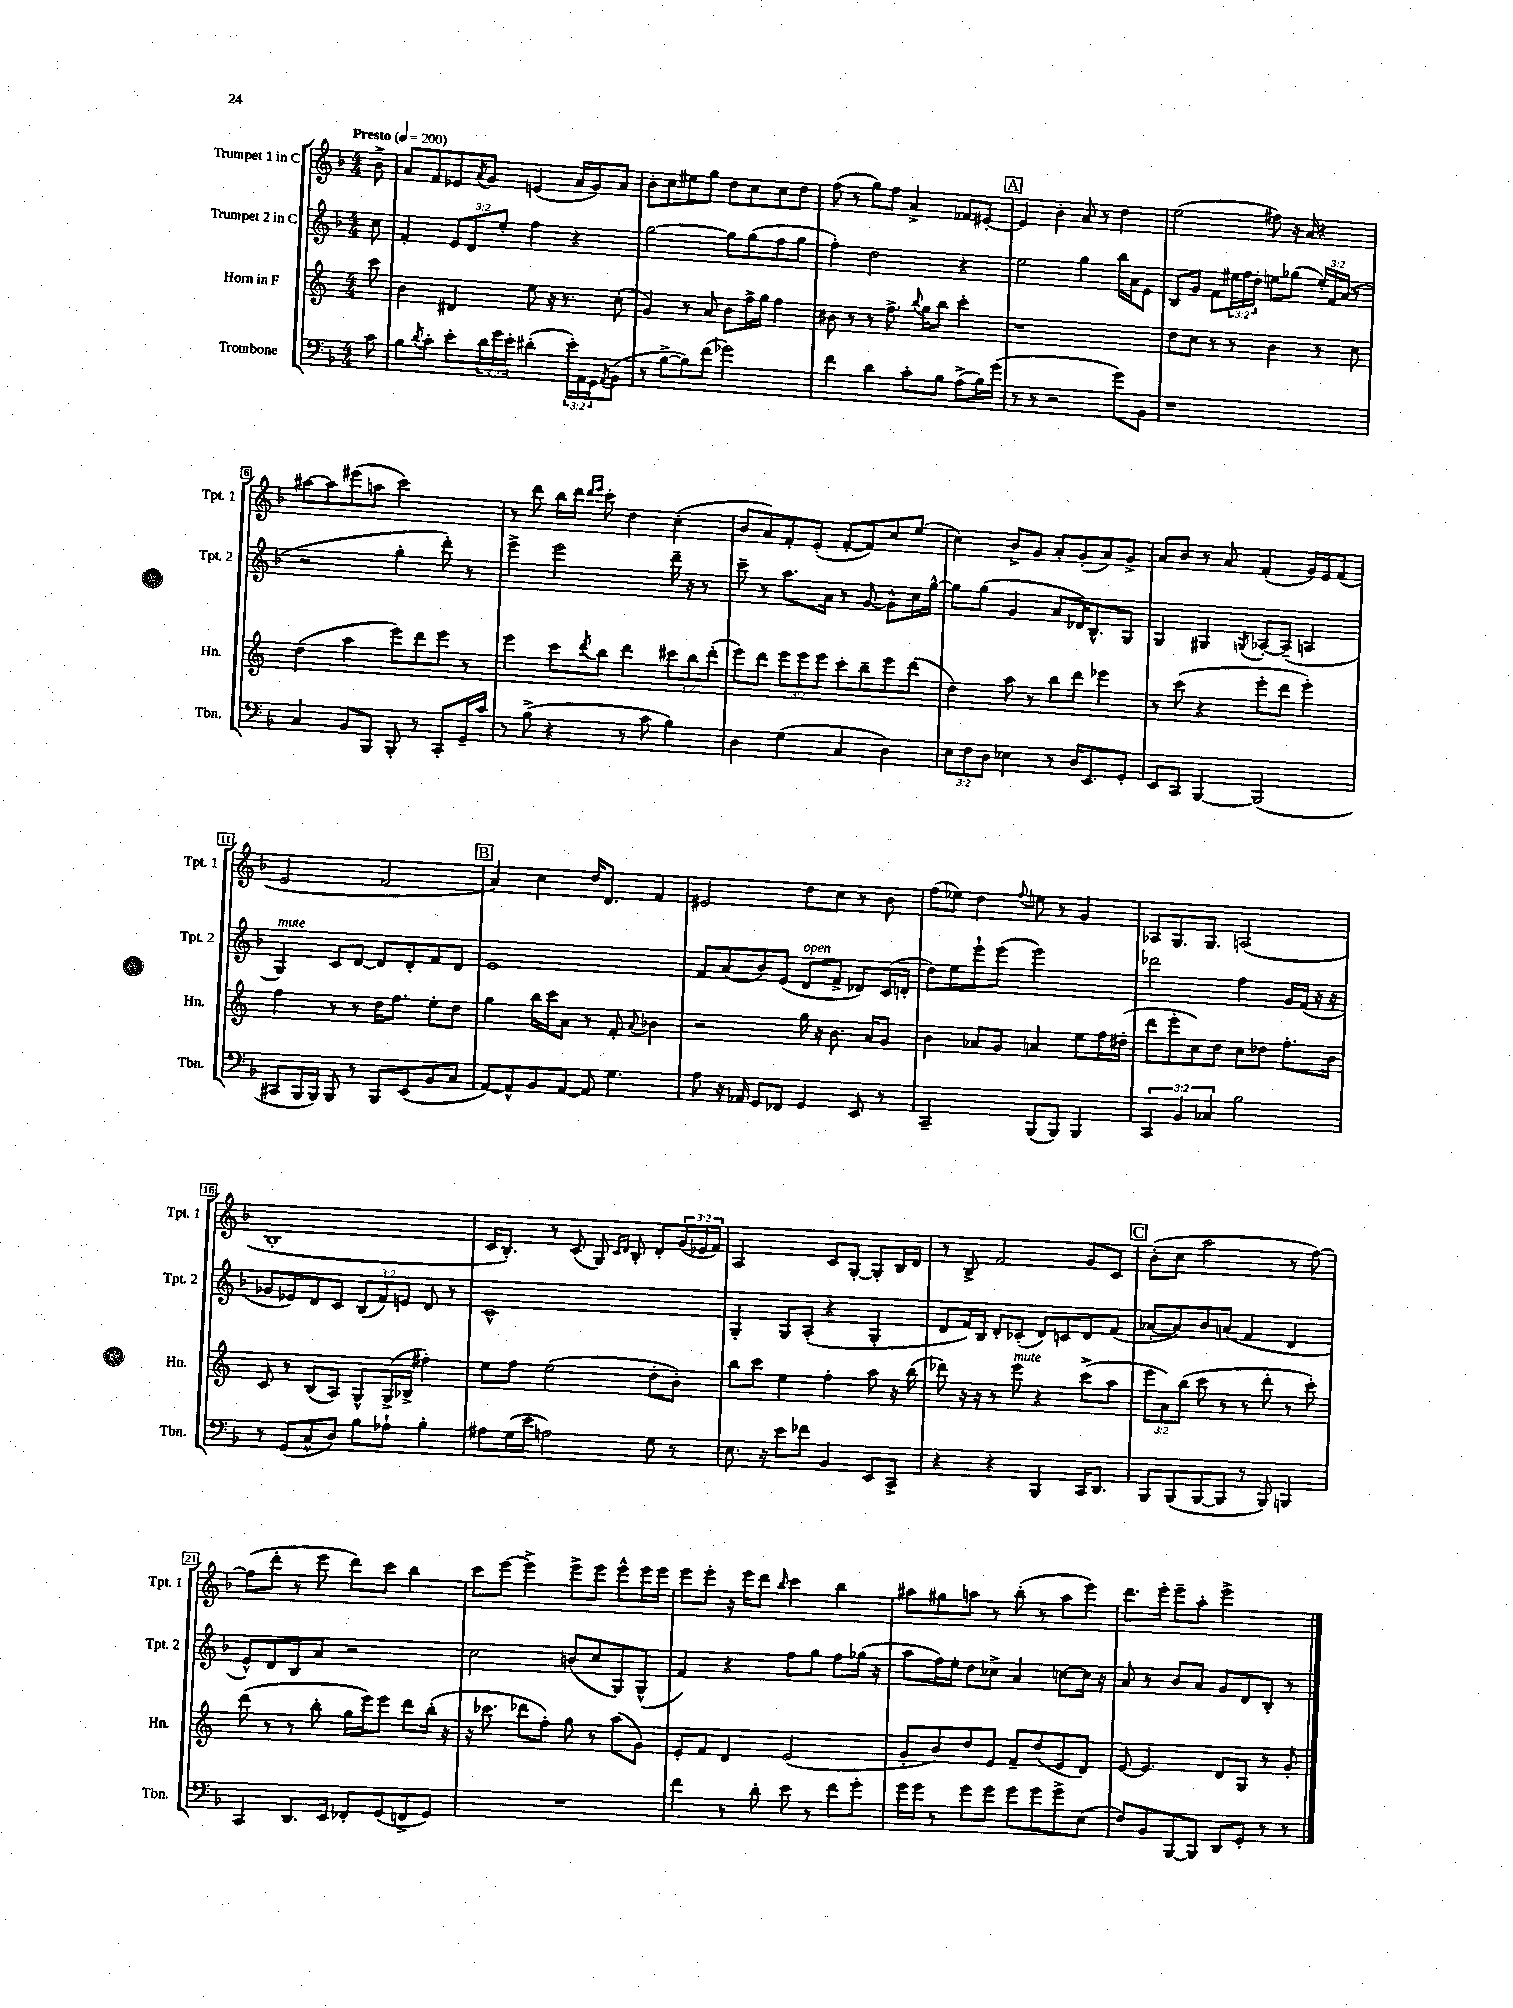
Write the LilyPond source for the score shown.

<<
\new StaffGroup <<
\new Staff = "s0" \with { instrumentName = "Trumpet 1 in C" shortInstrumentName = "Tpt. 1" } {
    \clef treble \key f \major \numericTimeSignature \time 4/4 \override Staff.TupletNumber.text = #tuplet-number::calc-fraction-text \partial 8 \tempo "Presto" 4 = 200
    bes'8-> |
    a'8 f'8 ees'8 \acciaccatura { a'8 } g'8 e'4( a'16 g'16) a'8 |
    bes'8-. c''8 eis''8 g''8 d''8 c''8 c''8 d''8 |
    f''8( r8 g''8) f''8 a'4-> fes'8 eis'8~-. |
    \mark \markup { \box "A" } eis'4 bes'4-. a'8 r8 d''4 |
    e''2( fis''8) r16 a'16 r4 |
    ais''8~ ais''8 eis'''8( a''8 c'''2) |
    r8 d'''8 bes''16 d'''16 \grace { d'''16 e'''16 } c'''8-. d''4 c''4-.( |
    bes'8 a'8) f'8-. e'8-.( f'8~-. f'8) c''8 e''8( |
    c''4) bes'8-> g'8 a'8-. g'8-.( a'8) g'8-> |
    a'8 bes'8 r8 a'8 f'4-.( g'16) e'16 f'8( |
    e'2 f'2 |
    \mark \markup { \box "B" } a'4) c''4 d''16 d'8. f'4 |
    eis'2 d''8 c''8 r8 bes'8 |
    f''8( ees''8) d''4 \appoggiatura { f''8 } e''8 r8 g'4 |
    aes8 g8. g8. a2( |
    bes1-. |
    c'16 bes8.-.) r8 c'8( g8) \grace { c'16 d'16 } bes8-. d'8-. \tuplet 3/2 { g'16( ees'16 f'16) } |
    a2 c'8 g8~-. g8-. bes16 d'16 |
    r8 bes8-> f'2 g'8 c'8 |
    \mark \markup { \box "C" } bes'8-.( c''8 a''2 r8 f''8~) |
    f''8( d'''8-. r8 e'''8 d'''8) c'''8 bes''4 |
    c'''8 e'''8~ e'''4-> e'''8-> e'''8 e'''8-^ e'''16 e'''16 |
    e'''8 e'''8-. r16 e'''16 d'''8 \grace { bes''16 } c'''4 bes''4 |
    ais''8 gis''8 a''8 r8 bes''8-.( r8 a''8 e'''8) |
    d'''8. e'''16-. e'''8-- a''8-. e'''2-> \bar "|." |
}
\new Staff = "s1" \with { instrumentName = "Trumpet 2 in C" shortInstrumentName = "Tpt. 2" } {
    \clef treble \key f \major \numericTimeSignature \time 4/4 \override Staff.TupletNumber.text = #tuplet-number::calc-fraction-text \partial 8
    c''8 |
    f'4-. \tuplet 3/2 { e'8 d'8 e''8-. } f''4 r4 |
    g''2~ g''8 g''8( f''8 g''8 |
    f''4-.) d''2 r4 |
    \mark \markup { \box "A" } e''2 g''4 bes''16 a'16 e'8 |
    bes8 g'8 f'8 \tuplet 3/2 { eis''16 f''16 d''16-. } e''8 ges''8( \tuplet 3/2 { e''16-.) f'16 a'16( } r8 |
    r2 g''4-. d'''8-.) r8 |
    e'''4-> e'''2 d'''16-- r16 r8 |
    c'''8-- r8 a''8. a'16 r8 g'8~ g'8-^ c''16 g''16~-^ |
    g''8 g''8( g'4 a'8 des'16) bes8.-^ g8 |
    g4 gis4 \acciaccatura { g8 } aes8~-. aes8--( a4 |
    g4^\markup { \italic "mute" }) c'8 d'8~ d'8 d'8-. f'8 d'8 |
    \mark \markup { \box "B" } e'1 |
    f'8 a'8( bes'8) e'8( d'8^\markup { \italic "open" } f'8-> des'8) c'16( d'16-. |
    d''8) e''8 e'''8-! e'''8( e'''2) |
    des'''2 f''4 g'16 f'16( r16 r16 |
    ges'8 ees'8) d'8 c'8 \tuplet 3/2 { bes8( f'8) e'8 } d'8 r8 |
    c'1-^ |
    g4-. g8 a8-.( r4 g4-. |
    d'8 f'16) bes16 d'8-. ces'8-.( d'8) c'8 d'8 f'8( |
    \mark \markup { \box "C" } aes'8~-. aes'8) bes'8 a'8( f'4 d'4 |
    e'8-^) d'8 bes8 a'8 r2 |
    c''2 b'8( c''8 g8) g8-^( |
    f'4) r4 f''8 g''8 f''8 ges''16( r16 |
    a''8 f''16) e''16-. d''8 ces''8-> a'4 c''8~ c''16 r16 |
    a'8 r8 bes'8 a'8 g'8 d'8 bes8-. r8 \bar "|." |
}
\new Staff = "s2" \with { instrumentName = "Horn in F" shortInstrumentName = "Hn." } {
    \clef treble \key c \major \numericTimeSignature \time 4/4 \override Staff.TupletNumber.text = #tuplet-number::calc-fraction-text \partial 8
    c'''8 |
    b'4 dis'4 e''8 r16 r8. c''8-.( |
    g'4) r8 a'8 b'8 f''16-> g''16 f''4 |
    bis'8 r8 r8 f''8.-> \appoggiatura { b''8 } g''16 b''8 c'''4-. |
    \mark \markup { \box "A" } r1 |
    d''8 c''8 r8 r8 b'4 r8 c''8 |
    d''4( a''4 e'''8) d'''8 e'''8 r8 |
    e'''4 c'''8 \acciaccatura { d'''8 } b''8 d'''4 \tuplet 3/2 { cis'''8 b''8 d'''8-.( } |
    e'''8) d'''8 \tuplet 3/2 { e'''8 e'''8 e'''8 } c'''8-. b''8-- e'''8 d'''8( |
    d''4) a''8 r8 b''8 d'''8 ees'''4 |
    r8 c'''8( r4 e'''8-. d'''8 e'''4-.) |
    f''4 r8 r8 d''16 f''8. e''8-. d''8 |
    \mark \markup { \box "B" } g''4 b''16 c'''16 a'8 r8 f'8-. \appoggiatura { a'8 } bes'4 |
    r2 g''16 r16 b'8. a'16 g'8 |
    b'4 aes'8 g'8 a'4 e''8 f''16 dis''16-.( |
    d'''8 e'''8-. c''8) d''8 c''8 des''8 f''8.-. b'16 |
    c'8 r8 b8( a8) g8-^ g16->( bes16-> fis''4-.) |
    e''8 f''8 e''2( d''8-. b'8-.) |
    b''8 c'''8 e''4 f''4-. a''8 r16 b''16( |
    des'''8) r16 r16 r8 e'''8^\markup { \italic "mute" } r4 c'''8->( a''8 |
    \mark \markup { \box "C" } \tuplet 3/2 { e'''8 a'8) b''8( } c'''8 r8 r8 d'''8-. r8 c'''8-.) |
    d'''8( r8 r8 b''8-. g''16 e'''16) e'''8 d'''8 b''16-.( r16 |
    r16 ces'''8. des'''8 f''8-.) g''8 r8 a''8( g'8) |
    e'8-. f'8 d'4 e'2( |
    g'8-. b'8) d''8 e'8 f'8-- d''8( e'8 d'8) |
    e'8~ e'4. d'8 g8 r8 g'8-. \bar "|." |
}
\new Staff = "s3" \with { instrumentName = "Trombone" shortInstrumentName = "Tbn." } {
    \clef bass \key f \major \numericTimeSignature \time 4/4 \override Staff.TupletNumber.text = #tuplet-number::calc-fraction-text \partial 8
    c'8 |
    bes8 \acciaccatura { d'8 } c'8-. e'8-. \tuplet 3/2 { d'16 g'16 e'16-. } dis'4-.( \tuplet 3/2 { e'16-.) a,16 g,16 } \acciaccatura { a,8 } bes,8( |
    r8 bes8~-> bes8) f'8( ges'2) |
    f'4 d'4 c'8-. bes8 a8->( bes16) g'16( |
    \mark \markup { \box "A" } r8 r8 r2 g'8) bes,8 |
    r1 |
    c4 bes,8 bes,,8 bes,,8-. r8 c,8-. g,16-- c'16 |
    r8 bes8->( r4 r8 c'8 bes4) |
    d4 g4( c4 d4) |
    \tuplet 3/2 { e8 f8 d8 } ees4 r8 d16 e,8. g,8-. |
    e,8 c,8 bes,,4~ bes,,2( |
    cis,8 bes,,16 bes,,16) bes,,8 r8 bes,,8 e,8( bes,8 c8 |
    \mark \markup { \box "B" } a,8~) a,8-^ bes,8 a,8~ a,8 g4. |
    a8 r16 aes,16 g,8 fes,8 g,4 e,8 r8 |
    c,2-- bes,,8( bes,,8) bes,,4 |
    \tuplet 3/2 { c,4 bes,4 ces4 } bes2 |
    r8 g,8( c8-^ d8) bes8 aes8-! bes4-. |
    ais8 g16( e'16 a2) g8 r8 |
    e8. r16 e'8 fes'8 bes,4 e,8 c,8-> |
    r4 r4 bes,,4 c,16 d,8. |
    \mark \markup { \box "C" } bes,,8 bes,,8( bes,,8~ bes,,8 r8 bes,,8) b,,4 |
    c,4 d,8. e,16 fes,8-. g,8( f,8-> g,8) |
    R1 |
    f'4 r8 d'8-. e'8 r8 f'8 g'8-. |
    g'16 g'16 r8 g'8 g'8 g'8 g'8 g'8-> e8( |
    f8) bes,8 bes,,8~ bes,,8 d,8 g,8-. r8 r8 \bar "|." |
}
>>
>>
\layout { \context { \Score \override BarNumber.stencil = #(make-stencil-boxer 0.1 0.3 ly:text-interface::print) } }
